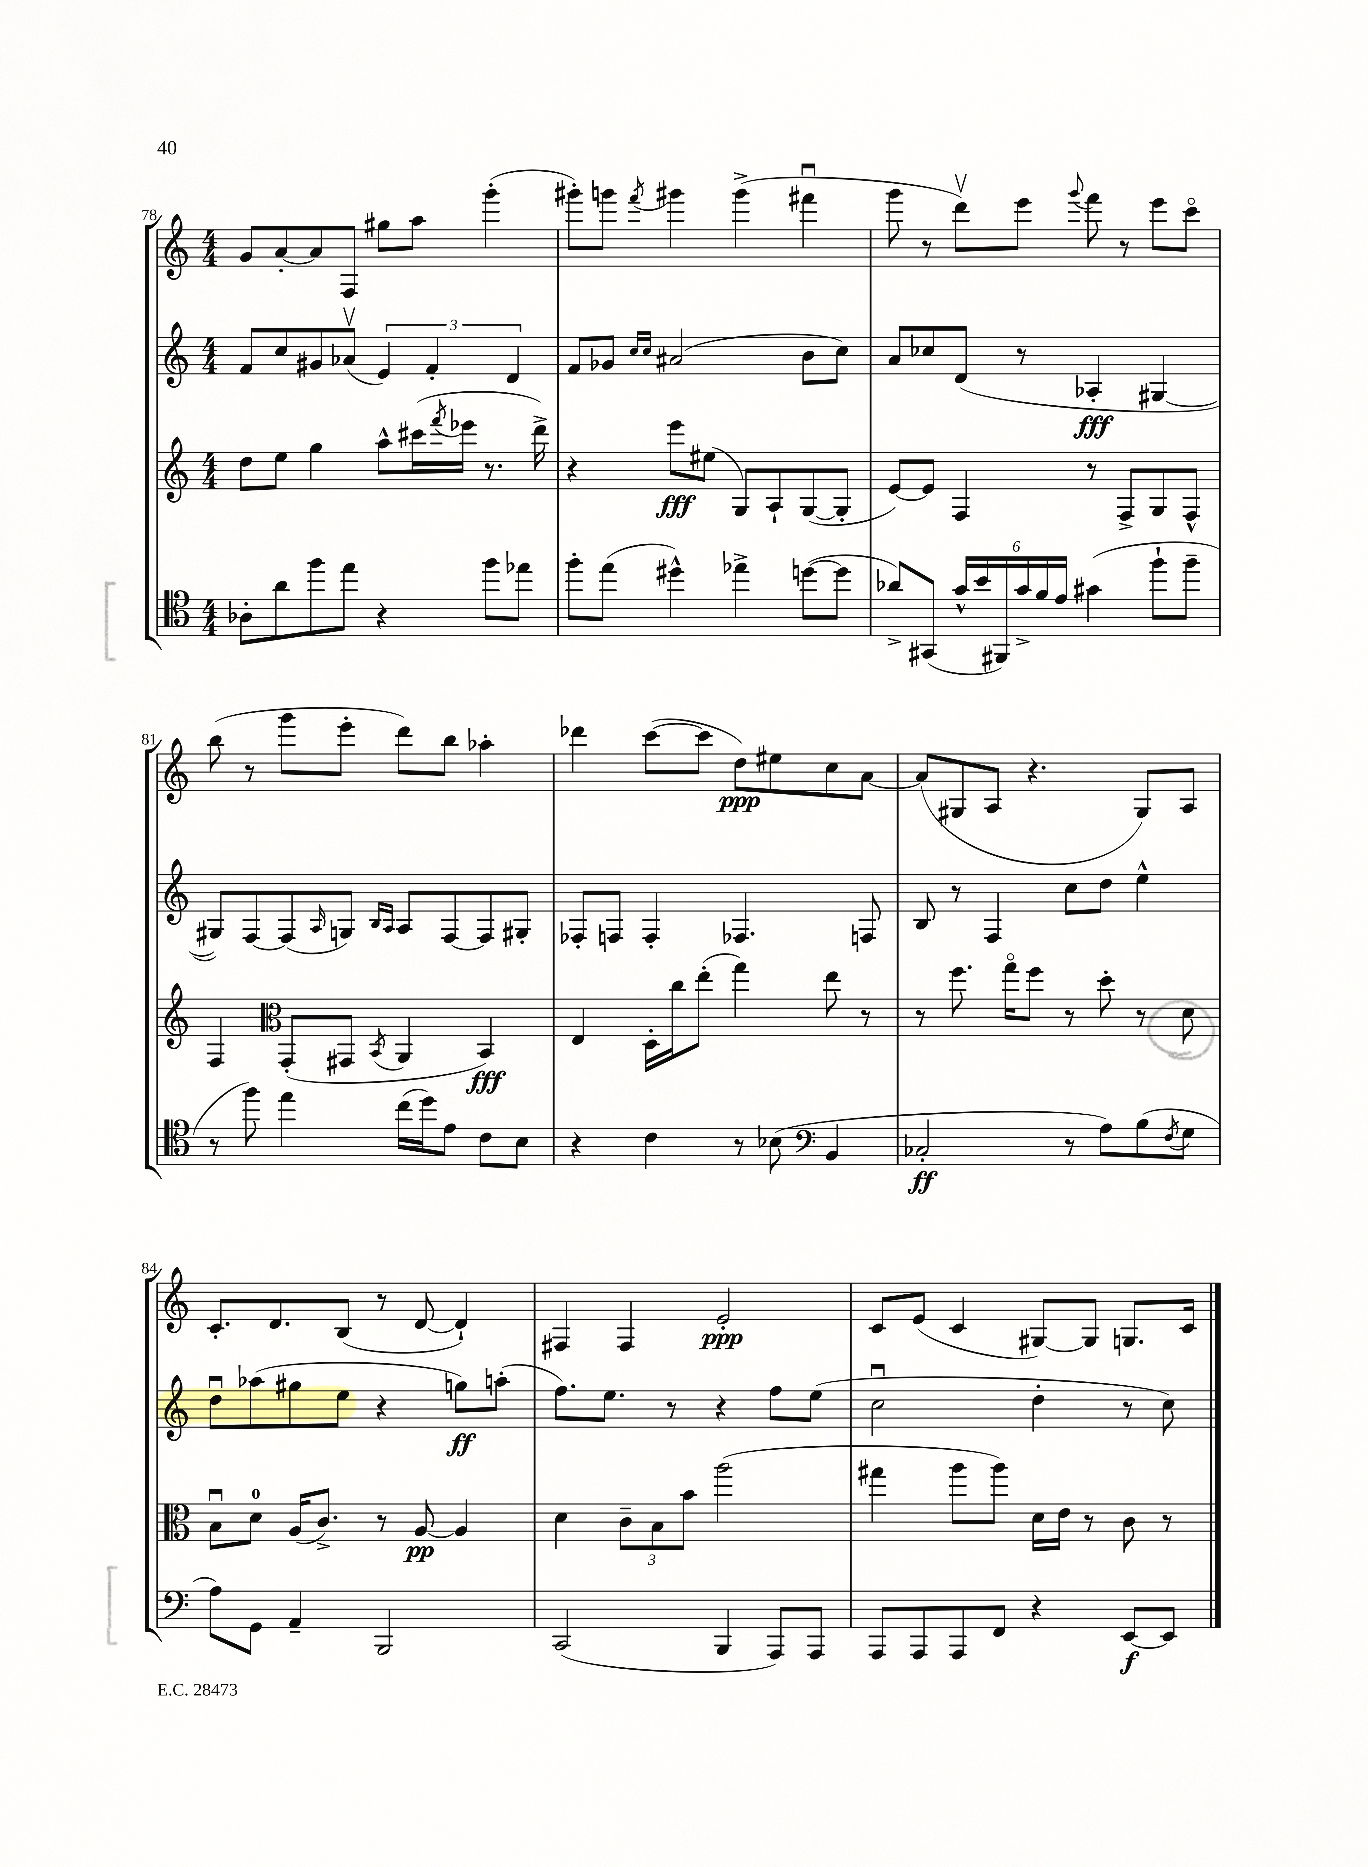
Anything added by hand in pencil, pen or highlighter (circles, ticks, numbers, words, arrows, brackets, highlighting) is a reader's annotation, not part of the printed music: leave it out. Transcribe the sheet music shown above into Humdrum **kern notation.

**kern	**dynam	**kern	**dynam	**kern	**dynam	**kern	**dynam
*part4	*part4	*part3	*part3	*part2	*part2	*part1	*part1
*staff4	*staff4	*staff3	*staff3	*staff2	*staff2	*staff1	*staff1
*clefC4	*	*clefG2	*	*clefG2	*	*clefG2	*
*k[]	*	*k[]	*	*k[]	*	*k[]	*
*M4/4	*	*M4/4	*	*M4/4	*	*M4/4	*
=78	=78	=78	=78	=78	=78	=78	=78
8A-X'\L	.	8dd\L	.	8f/L	.	8g/L	.
8a\	.	8ee\J	.	8cc/	.	[8a'/	.
8ff\	.	4gg\	.	8g#X/	.	8a/]	.
8ee\J	.	.	.	(8a-Xv/J	.	8F/J	.
4r	.	8aa^^\L	.	6e/)	.	8gg#X\L	.
.	.	(16ccc#X\L	.	.	.	8aa\J	.
.	.	.	.	6f'/	.	.	.
.	.	8qfff/	.	.	.	.	.
.	.	16eee-X\JJ	.	.	.	.	.
8ff\L	.	8.r	.	.	.	(4ggg'\	.
.	.	.	.	6d/	.	.	.
8ee-X\J	.	.	.	.	.	.	.
.	.	16ddd^\)	.	.	.	.	.
=79	=79	=79	=79	=79	=79	=79	=79
8ff'\L	.	4r	.	8f/L	.	8ggg#X'\L)	.
(8ee\J	.	.	.	8g-X/J	.	8gggn\J	.
.	.	.	.	16qqcc/LL	.	.	.
.	.	.	.	16qqcc/JJ	.	8qfff/	.
4dd#X^^\)	.	8eee\L	fff	(2a#X/	.	4ggg#X\	.
.	.	(8ee#X\J	.	.	.	.	.
4ee-X^\	.	8G/L)	.	.	.	(4ggg#^\	.
.	.	8A`/	.	.	.	.	.
([8ddn\L	.	([8G/	.	8b\L	.	4fff#Xu\	.
8dd\J]	.	8G'/J]	.	8cc\J)	.	.	.
=80	=80	=80	=80	=80	=80	=80	=80
8a-X^/L)	.	[8e/L)	.	8a/L	.	8ggg\	.
(8GG#X/J	.	8e/J]	.	8cc-X/	.	8r	.
24g^^/LL	.	4F/	.	(8d/J	.	8dddv\L)	.
24b/	.	.	.	.	.	.	.
24FF#X/)	.	.	.	.	.	.	.
24g^/	.	.	.	8r	.	8eee\J	.
24f/	.	.	.	.	.	.	.
24e/JJ	.	.	.	.	.	.	.
.	.	.	.	.	.	8qqggg/	.
(4g#X\	.	8r	.	4A-X'/	fff	8fff\	.
.	.	8F^/L	.	.	.	8r	.
8ff`\L	.	8G/	.	[4G#X/	.	8eee\L	.
8ff~\J	.	8F^^/J	.	.	.	8ccc\J	.
!!LO:LB:g=z
=81	=81	=81	=81	=81	=81	=81	=81
8r	.	4F/	.	8G#X/L])	.	(8bb\	.
8ff\)	.	.	.	[8F/	.	8r	.
*	*	*clefC3	*	*	*	*	*
4ee\	.	(8GG'/L	.	(8F/]	.	8ggg\L	.
.	.	.	.	16qqA/	.	.	.
.	.	8GG#X/J	.	8Gn/J)	.	8eee'\J	.
.	.	.	.	16qqB/LL	.	.	.
.	.	8qBB/	.	16qqA/JJ	.	.	.
(16cc\LL	.	4AA/	.	8A/L	.	8ddd\L)	.
16dd\J)	.	.	.	.	.	.	.
8e\J	.	.	.	[8F/	.	8bb\J	.
8c\L	.	4BB/)	fff	8F/]	.	4aa-X'\	.
8B\J	.	.	.	8G#X'/J	.	.	.
=82	=82	=82	=82	=82	=82	=82	=82
4r	.	4E/	.	8F-X'/L	.	4ddd-X\	.
.	.	.	.	8Fn/J	.	.	.
4c\	.	16D'\LL	.	4F'/	.	([8ccc\L	.
.	.	16cc\J	.	.	.	.	.
.	.	(8ee'\J	.	.	.	8ccc\J]	.
8r	.	4gg\)	.	4.F-X/	.	8dd\L)	ppp
(8B-X\	.	.	.	.	.	8ee#X\	.
*clefF4	*	*	*	*	*	*	*
4BB/	.	8ee\	.	.	.	8cc\	.
.	.	8r	.	8Fn/	.	[8a\J	.
=83	=83	=83	=83	=83	=83	=83	=83
2C-X'/	ff	8r	.	8B/	.	(8a/L]	.
.	.	8.ff\	.	8r	.	8G#X/	.
.	.	.	.	4F/	.	8A/J	.
.	.	16gg\KL	.	.	.	.	.
.	.	8ff\J	.	.	.	4.r	.
8r	.	8r	.	8cc\L	.	.	.
8A\L)	.	8dd'\	.	8dd\J	.	.	.
(8B\	.	8r	.	4ee^^\	.	8G#/L)	.
8qF/	.	.	.	.	.	.	.
8G\J	.	8d\	.	.	.	8A/J	.
!!LO:LB:g=z
=84	=84	=84	=84	=84	=84	=84	=84
8A\L)	.	8Bu\L	.	8ddu\L	.	8.c'/L	.
8GG\J	.	8d\J	.	(8aa-X\	.	.	.
.	.	.	.	.	.	8.d/	.
4AA~/	.	(16A/KL	.	8gg#X\	.	.	.
.	.	8.c^/J)	.	.	.	.	.
.	.	.	.	8ee\J	.	(8B/J	.
2BBB/	.	8r	.	4r	.	8r	.
.	.	[8A/	pp	.	.	[8d/	.
.	.	4A/]	.	8ggn\L)	ff	4d`/])	.
.	.	.	.	(8aan'\J	.	.	.
=85	=85	=85	=85	=85	=85	=85	=85
(2CC/	.	4d\	.	8.ff\L)	.	4F#X/	.
.	.	.	.	8.ee\J	.	.	.
.	.	12c~\L	.	.	.	4F#/	.
.	.	12B\	.	.	.	.	.
.	.	.	.	8r	.	.	.
.	.	12b\J	.	.	.	.	.
4BBB/	.	(2aa\	.	4r	.	2e'/	ppp
8AAA/L)	.	.	.	8ff\L	.	.	.
8AAA/J	.	.	.	(8ee\J	.	.	.
=86	=86	=86	=86	=86	=86	=86	=86
8AAA/L	.	4gg#X\	.	2ccu\	.	8c/L	.
8AAA/	.	.	.	.	.	(8e/J	.
8AAA/	.	8aa\L	.	.	.	4c/	.
8FF/J	.	8aa\J)	.	.	.	.	.
4r	.	16d\LL	.	4dd'\	.	[8G#X/L)	.
.	.	16e\JJ	.	.	.	.	.
.	.	8r	.	.	.	8G#/J]	.
[8EE/L	f	8c\	.	8r	.	8.Gn/L	.
8EE/J]	.	8r	.	8cc\)	.	.	.
.	.	.	.	.	.	16c/Jk	.
==	==	==	==	==	==	==	==
*-	*-	*-	*-	*-	*-	*-	*-
